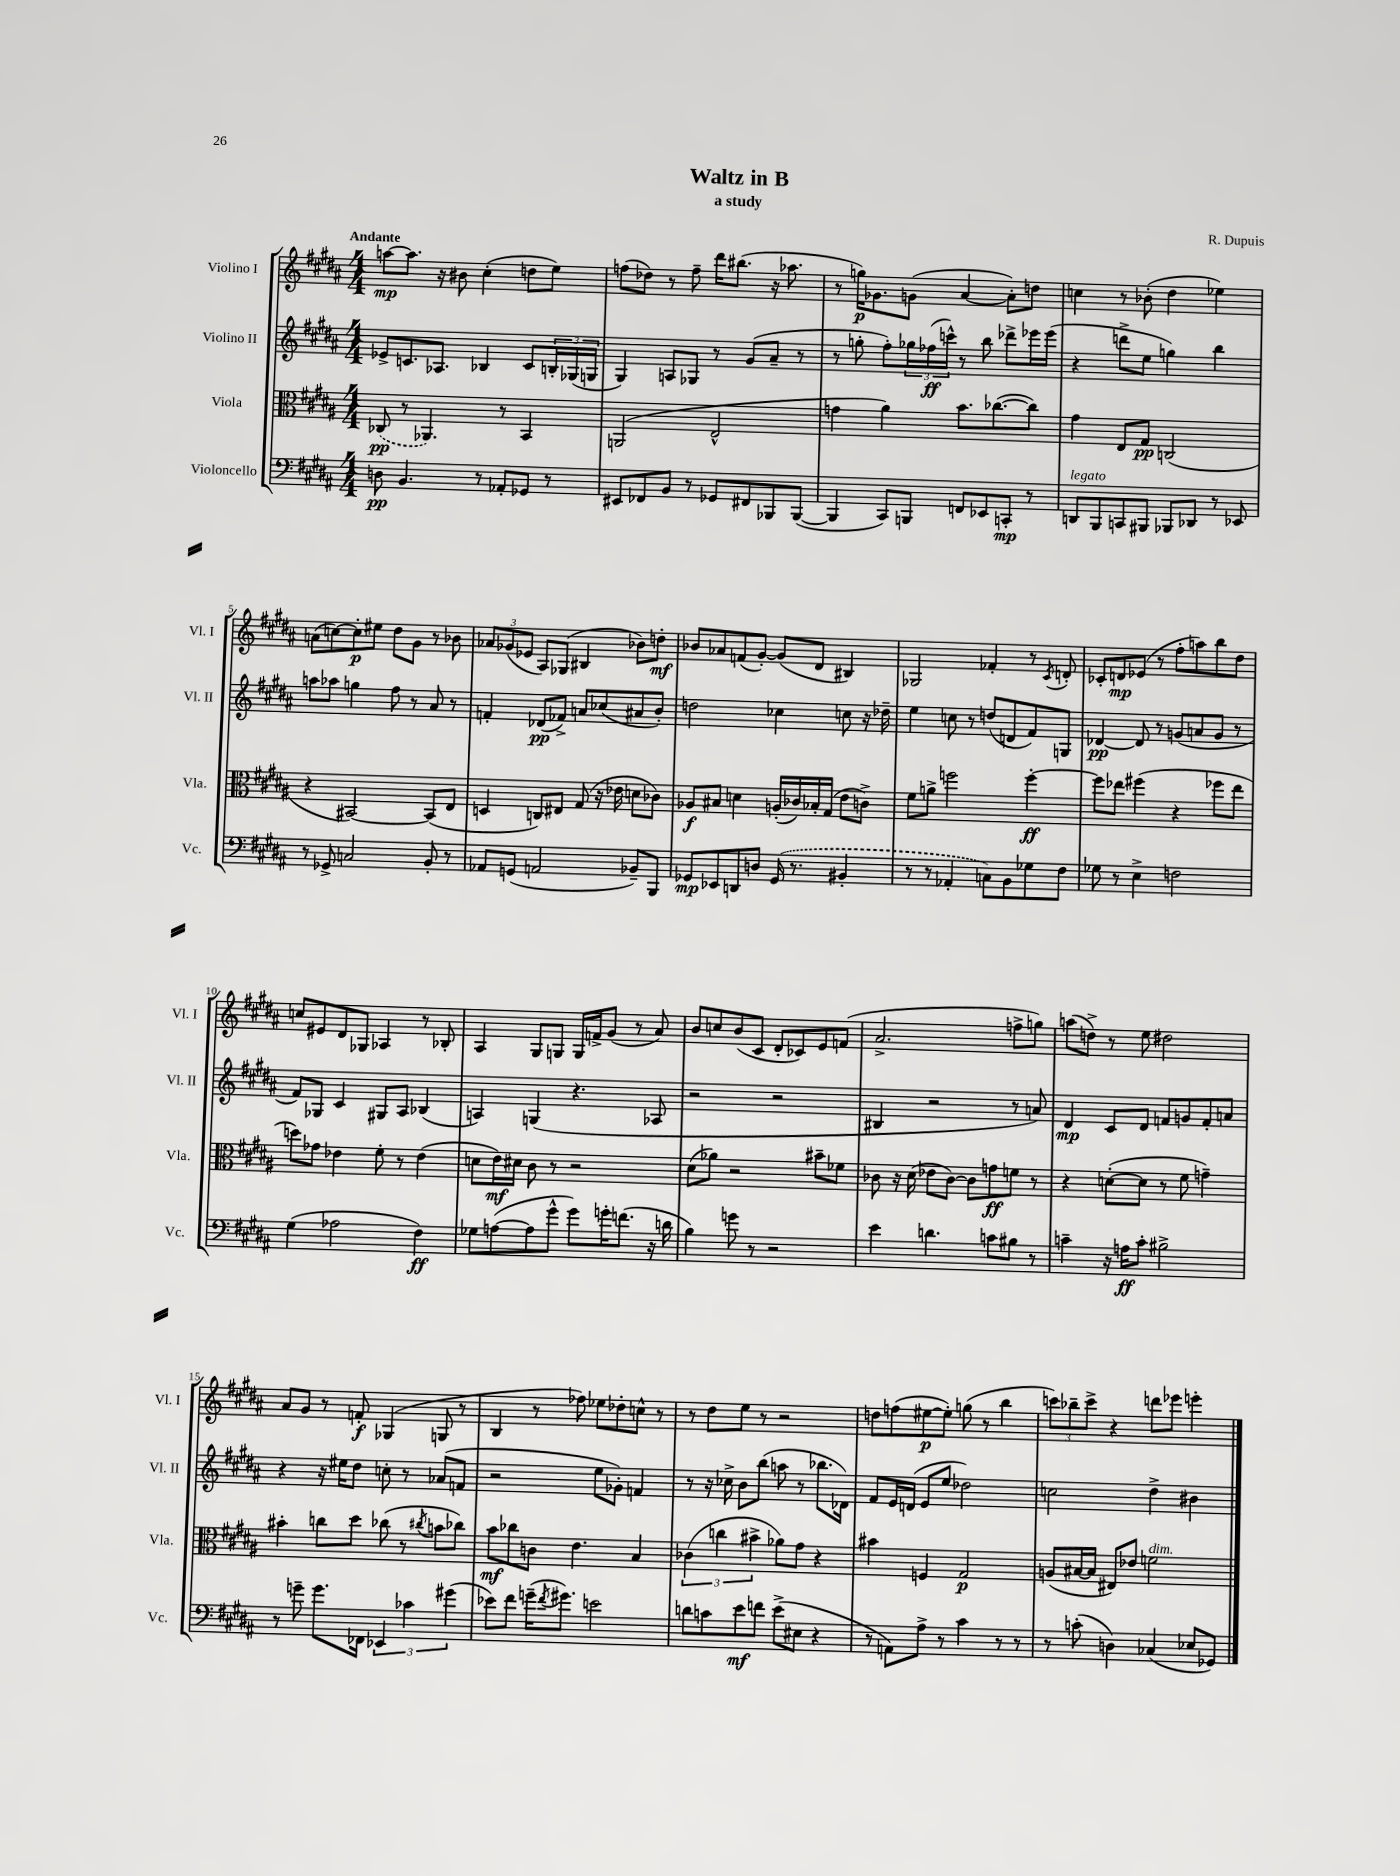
\header { title = "Waltz in B" composer = "R. Dupuis" subtitle = "a study" }
<<
\new StaffGroup <<
\new Staff = "s0" \with { instrumentName = "Violino I" shortInstrumentName = "Vl. I" } {
    \clef treble \key b \major \numericTimeSignature \time 4/4 \tempo "Andante"
    a''8~\mp a''8. r16 bis'8 cis''4-.( d''8 e''8) |
    f''8( des''8) r8 f''8-- dis'''16 bis''8.( r16 aes''8. |
    r8 g''16\p) ges'8. g'8( ais'4~ ais'8-.) d''8 |
    c''4 r8 bes'8-.( dis''4 ees''4) |
    a'8( c''8~) c''8-.\p eis''8 dis''8 gis'8 r8 bes'8 |
    \tuplet 3/2 { aes'8 ges'8( ees'8 } ais8) ges8( bis4 bes'8) d''8-.\mf |
    bes'8 aes'8 f'8( gis'8~-.) gis'8( dis'8 bis4) |
    ges2 fes'4-. r8 \acciaccatura { cis'8 } d'8-. |
    ces'8-. d'8\mp ees'8( r8 fis''8-. a''8) b''8 dis''8 |
    c''8 eis'8 dis'8 ges8 aes4 r8 bes8-. |
    ais4 gis8 g8 g16 f'16-> gis'8( r8 ais'8) |
    b'8 c''8 b'8( cis'8 dis'8-. ces'8) e'8 f'8( |
    ais'2.-> f''8-> g''8) |
    a''8( d''8->) r8 e''8 dis''2 |
    ais'8 gis'8 r8 f'8-.\f ges4( g8 r8 |
    b4 r8 fes''8) ees''8 des''8-. c''8-^ r8 |
    r8 dis''8 e''8 r8 r2 |
    d''8 f''8( eis''8~\p eis''8-.) g''8( r8 b''4 |
    \tuplet 3/2 { c'''8) bes''8-- c'''8-> } r4 d'''8 ees'''8 e'''4-. \bar "|." |
}
\new Staff = "s1" \with { instrumentName = "Violino II" shortInstrumentName = "Vl. II" } {
    \clef treble \key b \major \numericTimeSignature \time 4/4
    ees'8-> c'8. aes8. bes4 c'8 \tuplet 3/2 { b16-. ges16( g16 } |
    gis4) a8 ges8 r8 gis'8( ais'8-- r8 |
    r8 g''8-. fis''8-.) \tuplet 3/2 { ges''16 fes''16\ff( c'''16-^) } r8 b''8 des'''8-> ees'''16 ees'''16( |
    r4 d'''8-> e''8 g''4) b''4 |
    a''8 aes''8 g''4 fis''8 r8 ais'8 r8 |
    f'4-. des'8\pp( fes'8->) a'8 ces''8( ais'8 b'8-.) |
    d''2 ces''4 c''8 r16 des''16-- |
    e''4 c''8 r8 d''8( d'8 fis'8) g8 |
    des'4~\pp des'8 r8 g'8( a'8 g'8 r8 |
    fis'8) ges8 cis'4 gis8 ais8 bes4( |
    a4) g4( r4. aes8 |
    r2 r2 |
    bis4 r2 r8 a'8) |
    dis'4\mp cis'8 dis'8 f'8 g'8 f'8-. a'8 |
    r4 r16 eis''16 dis''8 c''8-. r8 aes'8( f'8 |
    r2 e''8 ges'8-.) f'4 |
    r8 r16 ces''16-> b'8 b''8( a''8 r8 bes''8. des'16) |
    fis'8 e'16 d'16( e'8 e''8 des''2) |
    c''2 dis''4-> bis'4 \bar "|." |
}
\new Staff = "s2" \with { instrumentName = "Viola" shortInstrumentName = "Vla." } {
    \clef alto \key b \major \numericTimeSignature \time 4/4
    \once \slurDashed ces8\pp( r8 aes,4.) r8 b,4 |
    a,2( e2-^ |
    g'4 ais'4) b'8. ces''8.~( ces''8) |
    gis'4 e8 gis8\pp c2( |
    r4 bis,2~) bis,8( e8 |
    d4 c8) eis8 gis8( r16 ees'16 d'8 ces'8) |
    aes8\f bis8 d'4 a16-.( ces'16) bes16-. gis16( e'8 c'8->) |
    fis'8 a'8-> f''2 f''4~-.\ff |
    f''8 ees''8 fis''4( r4 fes''8 ees''8 |
    d''8) ges'8 ees'4 fis'8-. r8 ees'4( |
    d'8 e'16\mf) dis'16 cis'8 r8 r2 |
    dis'8( aes'8) r2 bis'8-- fes'8 |
    ces'8 r16 dis'16( ees'8 ces'8~) ces'8 g'8\ff f'8 r8 |
    r4 d'8~-.( d'8 r8 fis'8 g'4--) |
    bis'4-. c''8 dis''8 ces''8( r8 \acciaccatura { cis''8 } b'8 ces''8) |
    b'8\mf ces''8 c'8 e'4. b4 |
    \tuplet 3/2 { ces'4( c''4 bis'4-> } aes'8) gis'8 r4 |
    bis'4 f4 gis2\p |
    a8( bis16~ bis16 eis8) ees'8 f'2^\markup { \italic "dim." } \bar "|." |
}
\new Staff = "s3" \with { instrumentName = "Violoncello" shortInstrumentName = "Vc." } {
    \clef bass \key b \major \numericTimeSignature \time 4/4
    d8\pp b,4. r8 aes,8-. ges,8 r8 |
    eis,8 fes,8 b,8 r8 ges,8 fis,8 bes,,8 bes,,8~( |
    bes,,4 cis,8) b,,8 f,8 ees,8 c,8-.\mp r8 |
    d,8^\markup { \italic "legato" } b,,8 c,8 bis,,8 bes,,8 des,8 r8 ees,8 |
    r8 ges,8-> c2 b,8-. r8 |
    aes,8 g,8( a,2 bes,8--) b,,8 |
    ges,8\mp ees,8 d,8 d8 \once \slurDashed ges,16( r8. bis,4-. |
    r8 r8 aes,4-. c8) b,8 ges8 fis8 |
    ges8 r8 e4-> f2 |
    gis4( aes2 fis4\ff) |
    ges8 a8~( a8 gis'8-^ gis'8) g'16-. f'8.( r16 d'16 |
    b4) g'8 r8 r2 |
    e'4 d'4. c'8 bis8 r8 |
    c'4-- r16 a16\ff c'8-. bis2-> |
    r8 g'8-- g'8. fes,16 \tuplet 3/2 { ees,4 ces'4 gis'4( } |
    ees'8) fis'8 g'16--( \acciaccatura { fis'8 } gis'8.) e'2 |
    d'8 c'8 e'8\mf f'8 e'8->( eis8 r4 |
    r8 a,8) ais8-> r8 cis'4 r8 r8 |
    r8 c'8-.( d4) ces4( ees8 ges,8) \bar "|." |
}
>>
>>
